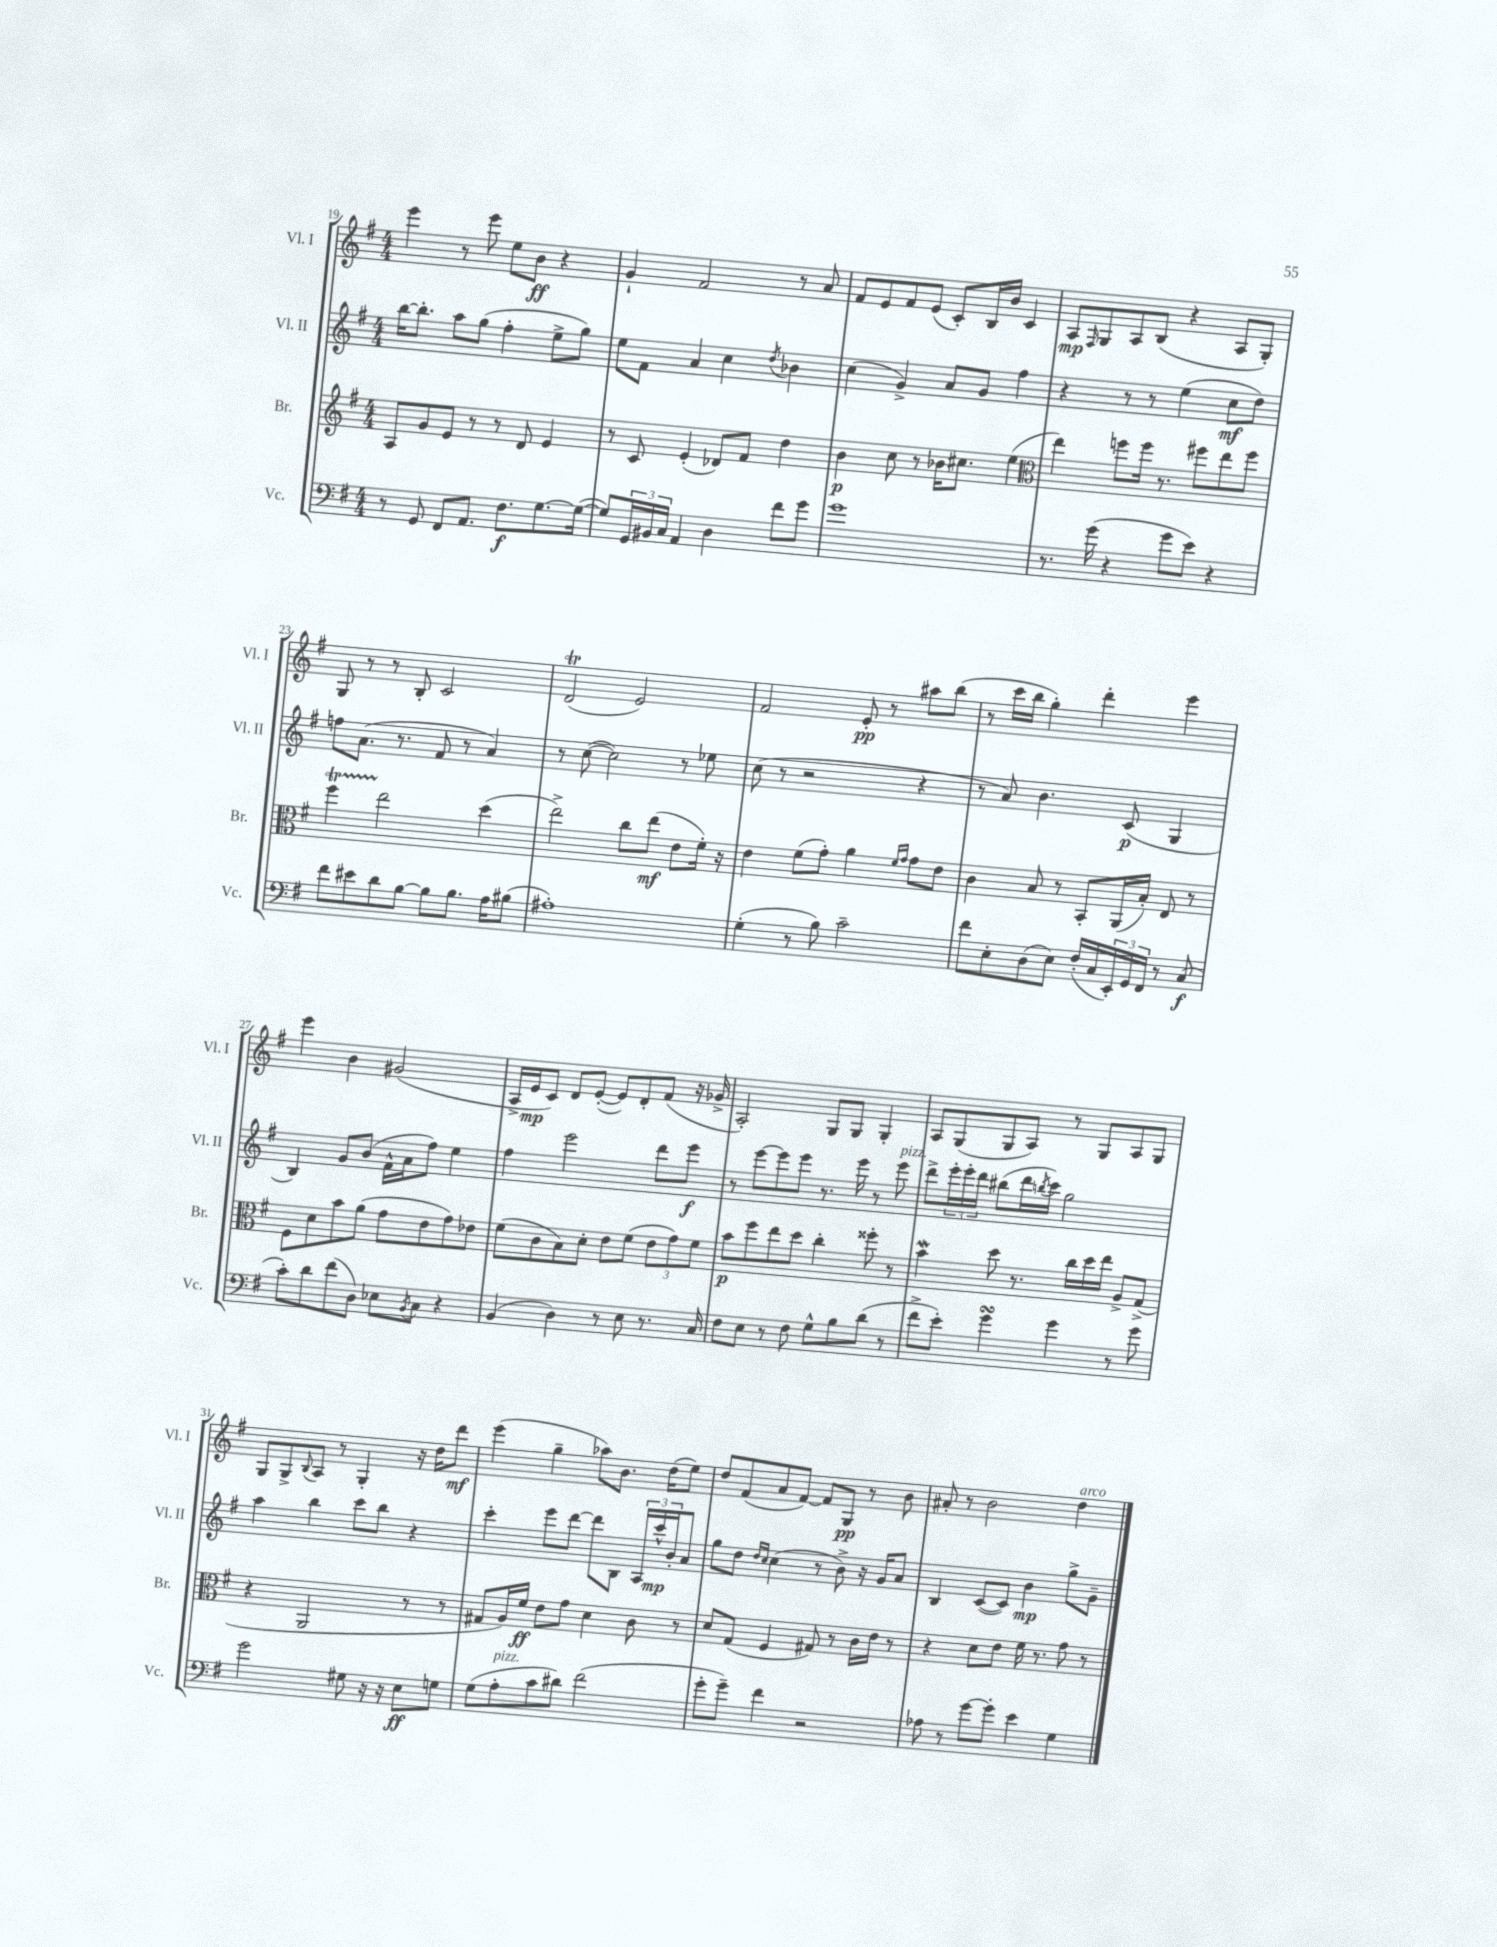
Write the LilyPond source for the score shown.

<<
\new StaffGroup <<
\new Staff = "s0" \with { instrumentName = "Vl. I" shortInstrumentName = "Vl. I" } {
    \clef treble \key g \major \numericTimeSignature \time 4/4
    e'''4 r8 e'''8 e''8 b'8\ff r4 |
    g'4-! fis'2 r8 a'8 |
    fis'8 e'8 fis'8 e'8( c'8-.) b16 b'16 c'4 |
    a8\mp \grace { fis16 } g8 a8 b8( r4 a8 g8-.) |
    g8 r8 r8 b8-. c'2 |
    d'2\trill( e'2) |
    fis'2 e'8-.\pp r8 ais''8 b''8( |
    r8 c'''16 b''16 g''4-.) d'''4-. e'''4 |
    e'''4 b'4 gis'2( |
    a16-> e'16\mp c'8) d'8 e'8~-.( e'8) d'8-. fis'8( r16 ges'16-> |
    a2-.) g8 g8 g4-. |
    a8 g8( g8 a8) r8 g8 a8 g8 |
    g8 g8-> \appoggiatura { b8 } a8 r8 g4-. r16 d''16 d'''8\mf |
    e'''4( g''4-- aes''8) b'8. d''16( e''8) |
    d''8 fis'8( a'8 fis'8~) fis'8 g8\pp r8 b'8 |
    ais'8-. r8 b'2 d''4^\markup { \italic "arco" } \bar "|." |
}
\new Staff = "s1" \with { instrumentName = "Vl. II" shortInstrumentName = "Vl. II" } {
    \clef treble \key g \major \numericTimeSignature \time 4/4
    b''16~ b''8.-. a''8 g''8( fis''4-. e''8-> g''8) |
    e''8 fis'8 a'4 c''4 \acciaccatura { d''8 } bes'4 |
    c''4( g'4->) a'8 g'8 fis''4 |
    r4 r8 r8 e''4( c''8\mf d''8) |
    f''8 a'8.( r8. fis'8 r8 a'4) |
    r8 c''8~( c''2) r8 ees''8 |
    c''8( r8 r2 r4 |
    r8 a'8) b'4. c'8\p( g4 |
    b4) g'8 b'8( fis'16-^ a'16 fis''8) e''4 |
    fis''4 e'''2 d'''8 e'''8\f |
    r8 e'''8~ e'''8 e'''8 r8. e'''16 r8 e'''8^\markup { \italic "pizz." } |
    d'''8-> \tuplet 3/2 { e'''16-. e'''16-. d'''16 } bis''8( d'''16 \acciaccatura { b''8 } c'''16) g''2 |
    a''4 b''4 c'''8 b''8 r4 |
    c'''4-. e'''8 d'''8~ d'''8 b8 \tuplet 3/2 { a16 c'''16-^\mp b'16-. } a'8 |
    g''8 d''8 \grace { d''16 c''16 } c''4( r8 b'8->) r16 g'16 a'8 |
    b4 c'8~( c'8) b'4\mp g''8-> g'8-- \bar "|." |
}
\new Staff = "s2" \with { instrumentName = "Br." shortInstrumentName = "Br." } {
    \clef treble \key g \major \numericTimeSignature \time 4/4
    a8 g'8 e'8 r8 r8 d'8 e'4 |
    r8 c'8 e'4-.( des'8) fis'8 d''4 |
    b'4\p c''8 r8 bes'16 cis''8. e''4( |
    \clef alto e''4) f''8 f''16 r8. fis''8 e''8 fis''8 |
    fis''4\startTrillSpan e''2\stopTrillSpan d''4( |
    e''2->) c''8 e''8\mf( e'8 fis'16-.) r16 |
    e'4 fis'8( g'8-.) a'4 \grace { fis'16 g'16 } g'8 e'8 |
    c'4 b8 r8 b,8-. a,16( b16-.) e8 r8 |
    fis8 d'8 b'8 a'8( g'8 e'8 g'8) ees'8 |
    fis'8( c'8 b8) d'8-. e'8 fis'8( \tuplet 3/2 { e'8 g'8) fis'8 } |
    b'8\p fis''8 e''8 d''8 c''4-. fisis''8-. r8 |
    b'4\mordent d''8 r8. c''16 d''16 e''16 a8-> g8->( |
    r4 a,2 r8 r8 |
    gis8 a16) fis'16\ff e'8 g'8 d'4 c'8 r8 |
    d'8 g8( fis4 gis8) r8 c'16 e'16 r8 |
    r4 d'8 e'8 fis'16 r8. g'8 r8 \bar "|." |
}
\new Staff = "s3" \with { instrumentName = "Vc." shortInstrumentName = "Vc." } {
    \clef bass \key g \major \numericTimeSignature \time 4/4
    r8 g,8 fis,8 a,8. fis8.\f g8.~ g16~( |
    g8) \tuplet 3/2 { g,16 bis,16 c16 } a,4 d4 fis'8 g'8 |
    g'1 |
    r8. g'16( r4 g'8 e'8) r4 |
    fis'8 eis'8 d'8 b8~ b8 b8. a16 bis8( |
    ais1-.) |
    g4-.( r8 b8) c'2-- |
    fis'8 e8-. d8( e8) fis16-.( c16 \tuplet 3/2 { e,16-.) g,16 fis,16 } r8 c8\f( |
    c'8-.) d'8 fis'8( d8) ees8 \acciaccatura { b,8 } c8 r4 |
    b,4( d4) r8 e8 r8. c16 |
    fis8 e8 r8 fis8 g8-^ b8 d'8( r8 |
    fis'8-> e'8-.) g'4\turn g'4 r8 g'8 |
    g'2 gis8 r16 r16 e8\ff g8 |
    g8( a8-.^\markup { \italic "pizz." } c'8 dis'8) fis'2( |
    g'8-. g'8--) fis'4 r2 |
    aes8 r8 g'8~ g'8-. e'4 g4 \bar "|." |
}
>>
>>
\layout { \context { \Score currentBarNumber = #19 } }
